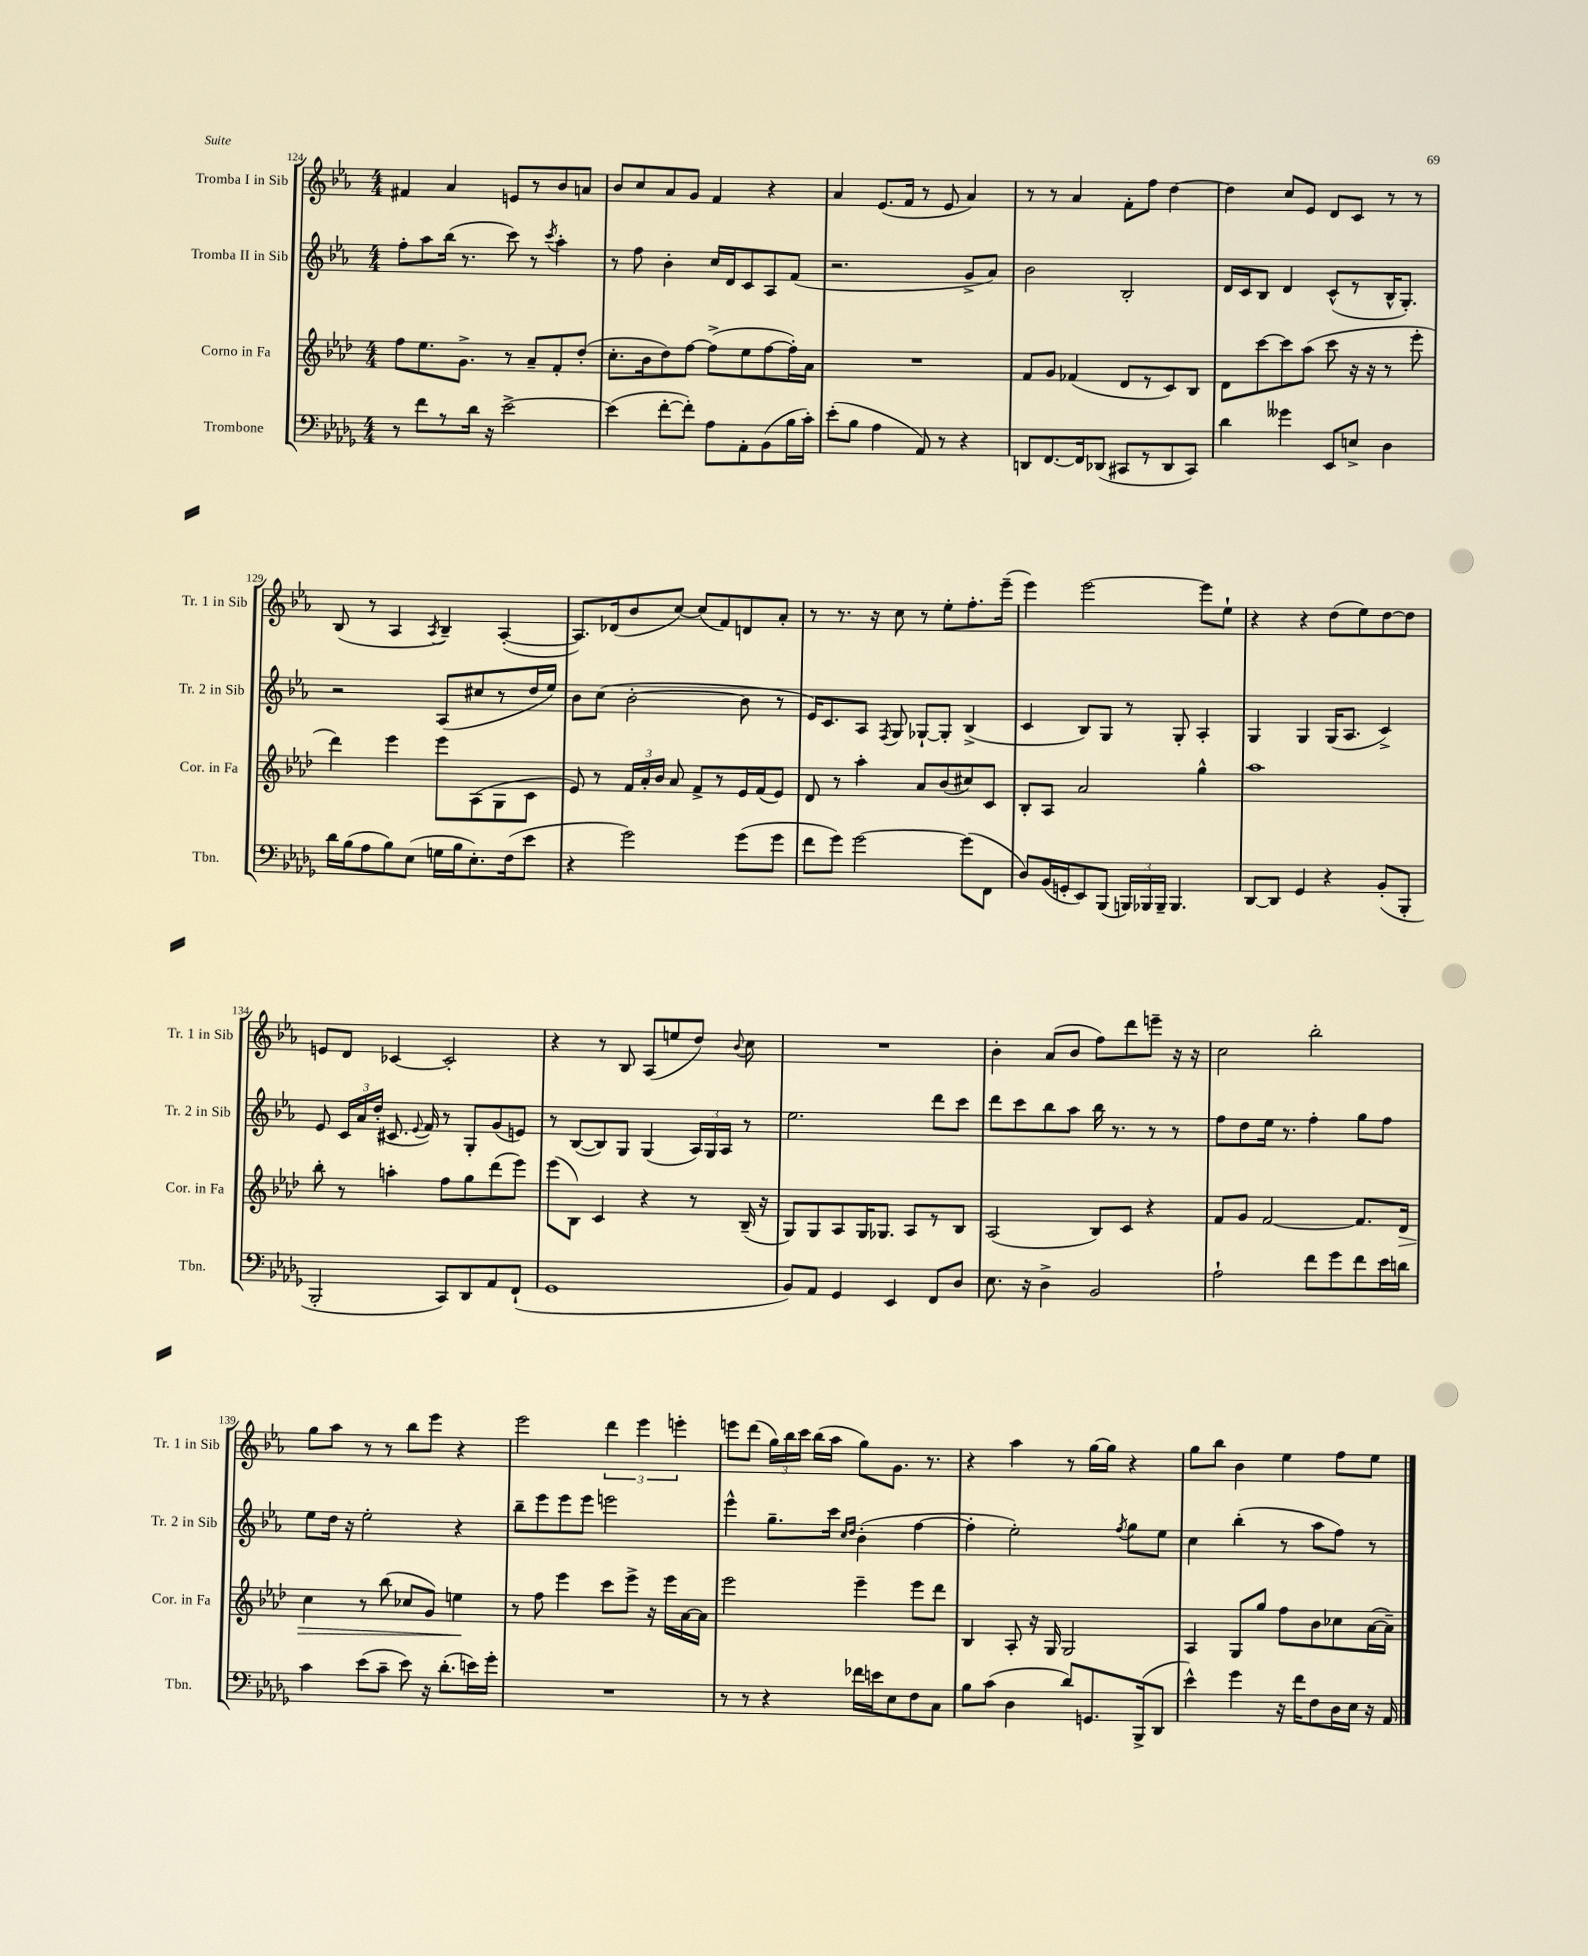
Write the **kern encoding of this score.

**kern	**kern	**kern	**kern
*staff4	*staff3	*staff2	*staff1
*clefF4	*clefG2	*clefG2	*clefG2
*k[b-e-a-d-g-]	*k[b-e-a-d-]	*k[b-e-a-]	*k[b-e-a-]
*M4/4	*M4/4	*M4/4	*M4/4
8r	8ff	8ff'	4f#
8f	8.ee-	8aa-	.
8r	.	(16bb-	4a-
.	8.g^	8.r	.
16d-	.	.	.
16r	.	.	.
[2e-^	8r	8ccc)	8e
.	8a-~	8r	8r
.	.	8qccc	.
.	8f'	4aa-'	8b-
.	(8dd-'	.	8a
=	=	=	=
(4e-]	8.cc'	8r	8b-
.	.	8ff	8cc
.	16b-	.	.
[8f'	8dd-)	4b-'	8a-
8f'])	[8ff	.	8g
8A-	(8ff^]	16cc	4f
.	.	16d	.
8AA-'	8ee-	8c	.
(8BB-	[8ff	8A-	4r
16B-	16ff'])	(8f	.
16c')	16a-	.	.
=	=	=	=
(8e-'	1r	2.r	4a-
8B-	.	.	.
4A-	.	.	(8.e-
.	.	.	16f
8AA-)	.	.	8r
8r	.	.	8e-
4r	.	8g^	4a-)
.	.	8a-)	.
=	=	=	=
8DD	8f	2b-	8r
[8.FF	8g	.	8r
.	(4f-	.	4a-
16FF]	.	.	.
(8DD-	.	.	.
8CC#	8d-	2B-'	8f'
8r	8r	.	8ff
8DD-	8c)	.	[4dd
8CC#)	8B-	.	.
=	=	=	=
4d-	8d-	16d	4dd]
.	.	16c	.
.	[8ccc	8B-	.
4g--	8ccc]	4d	8cc
.	(8aa-	.	8e-
8EE-	8ccc	(8c^^	8d
8E^	16r	8r	8c
.	16r	.	.
4D-	8r	16B-^^	8r
.	.	8.G')	.
.	8eee-'	.	8r
=	=	=	=
16d-	4ddd-)	2r	(8B-
(16B-	.	.	.
8A-	.	.	8r
8B-)	4eee-	.	4A-
(8E-	.	.	.
.	.	.	8qA-
16G	8eee-	(8A-	4B-~)
16B-	.	.	.
8.E-')	(8A-	8cc#	.
.	8G	8r	([4A-'
(16F	.	.	.
8e-	8c	16dd	.
.	.	16ee-)	.
=	=	=	=
4r	8e-)	8b-	8.A-])
.	8r	(8cc	.
.	.	.	(16d-
2g-)	24f	[2b-'	8b-
.	24a-'	.	.
.	24b-	.	.
.	8a-	.	[8cc)
.	8f^	.	(8cc]
.	8r	.	8f)
(8g-	16e-	8b-]	8d
.	(16f	.	.
8g-	8e-)	8r	8a-'
=	=	=	=
8f	8d-	16e-)	8r
.	.	8.c	.
8g-)	8r	.	8.r
[2g-	4aa-'	8A-	.
.	.	.	16r
.	.	8qF	.
.	.	8G	8cc
.	8a-	[8G-`	8r
.	(8b-	8G-']	8ee-'
(8g-]	8cc#)	(4B-^	8.ff'
8FF	8c	.	.
.	.	.	(16eee-~
=	=	=	=
8D-)	8B-'	4c	4eee-)
(16BB-	8A-	.	.
16GG'	.	.	.
8EE-)	2a-	8B-)	[2eee-
(8BBB-	.	8G	.
24BBB)	.	8r	.
24BBB-	.	.	.
24BBB-~	.	.	.
4.BBB-	.	8G'	.
.	4gg^^	4A-'	8eee-]
.	.	.	8ee-`
=	=	=	=
[8DD-	1aa-	4G	4r
8DD-]	.	.	.
4GG-	.	4G	4r
4r	.	(16G	(8dd
.	.	8.A-	.
.	.	.	8ee-)
(8BB-'	.	4c^)	[8dd
8BBB-'	.	.	8dd]
=	=	=	=
2BBB-'	8bb-'	8e-	8e
.	8r	24c	8d
.	.	24a-	.
.	.	(24dd'	.
.	4aa'	8.c#	[4c-
.	.	8qqe-	.
.	.	16f)	.
8CC)	8ff	8r	2c-']
8DD-	8gg	8G'	.
8AA-	(8ddd-	(8g	.
(8FF`	8eee-)	8e)	.
=	=	=	=
1GG-	(8eee-	8r	4r
.	8B-)	([8B-	.
.	4c	8B-])	8r
.	.	8G	8B-
.	4r	(4G	(8A-
.	.	.	8ee
.	8r	24A-)	8dd)
.	.	24G	.
.	.	24A-	.
.	.	.	8qqb-
.	(16B-~	8r	8cc
.	16r	.	.
=	=	=	=
8BB-)	8G)	2.ee-	1r
8AA-	8G	.	.
4GG-	8A-	.	.
.	16G	.	.
.	8.G-	.	.
4EE-	.	.	.
.	8A-	.	.
8FF	8r	8ddd	.
8D-	8B-	8ccc	.
=	=	=	=
8.E-	(2A-	8ddd	4b-'
.	.	8ccc	.
16r	.	.	.
4D-^	.	8bb-	(8a-
.	.	8aa-	8b-
2BB-	8B-)	16bb-	8ff)
.	.	8.r	.
.	8c	.	8ddd
.	4r	8r	8eee~
.	.	8r	16r
.	.	.	16r
=	=	=	=
2A-`	8f	8ff	2cc
.	8g	8dd	.
.	[2f	16ee-	.
.	.	8.r	.
8f	.	4ff'	2bb-'
8g-	.	.	.
8f	8.f]	8gg	.
16e-	.	8ff	.
16d	16d-	.	.
=	=	=	=
4c	4cc	8ee-	8gg
.	.	16dd	8aa-
.	.	16r	.
(8e-	8r	2ee-'	8r
8c~	(8bb-	.	8r
8e-)	8cc-	.	8bb-
16r	8g)	.	8eee-
(8.d-'	.	.	.
.	4ee	4r	4r
16e)	.	.	.
16g-'	.	.	.
=	=	=	=
1r	8r	8bb-~	2eee-
.	8ff	8eee-	.
.	4eee-	8eee-	.
.	.	8eee-	.
.	8ccc	2eee	6ddd
.	8eee-^	.	.
.	.	.	6eee-
.	16r	.	.
.	16eee-	.	.
.	.	.	6eee'
.	[16a-	.	.
.	16a-]	.	.
=	=	=	=
8r	2eee-	4eee-^^	8eee
8r	.	.	(8ddd
4r	.	8.gg~	24gg)
.	.	.	24bb-
.	.	.	24ccc
.	.	.	(16bb-
.	.	16ccc	16aa-
.	.	16qqcc	.
.	.	16qqdd	.
16f-	4eee-~	(4b-'	8gg)
16e	.	.	.
8E-	.	.	8.g
8F	8eee-	[4ff	.
.	.	.	8.r
8C	8ddd-	.	.
=	=	=	=
8B-	4B-	4ff']	4r
(8c	.	.	.
4D-	8A-'	2ee-')	4aa-
.	16r	.	.
.	16G	.	.
8d-)	2G	.	8r
8.GG	.	.	[16gg
.	.	.	16gg]
.	.	8qff	.
.	.	8gg	4r
(16BBB-^	.	.	.
8DD-	.	8ee-	.
=	=	=	=
4e-^^)	4A-	4cc	8gg
.	.	.	8bb-
4g-	8G	(4bb-'	4b-
.	8gg	.	.
16r	8ff	8r	4ee-
16f	.	.	.
8F	8b-	8aa-	.
16D-	8cc-	8ff)	8ff
16E-	.	.	.
16r	([16a-	8r	8ee-
16AA-	16a-~])	.	.
==	==	==	==
*-	*-	*-	*-
